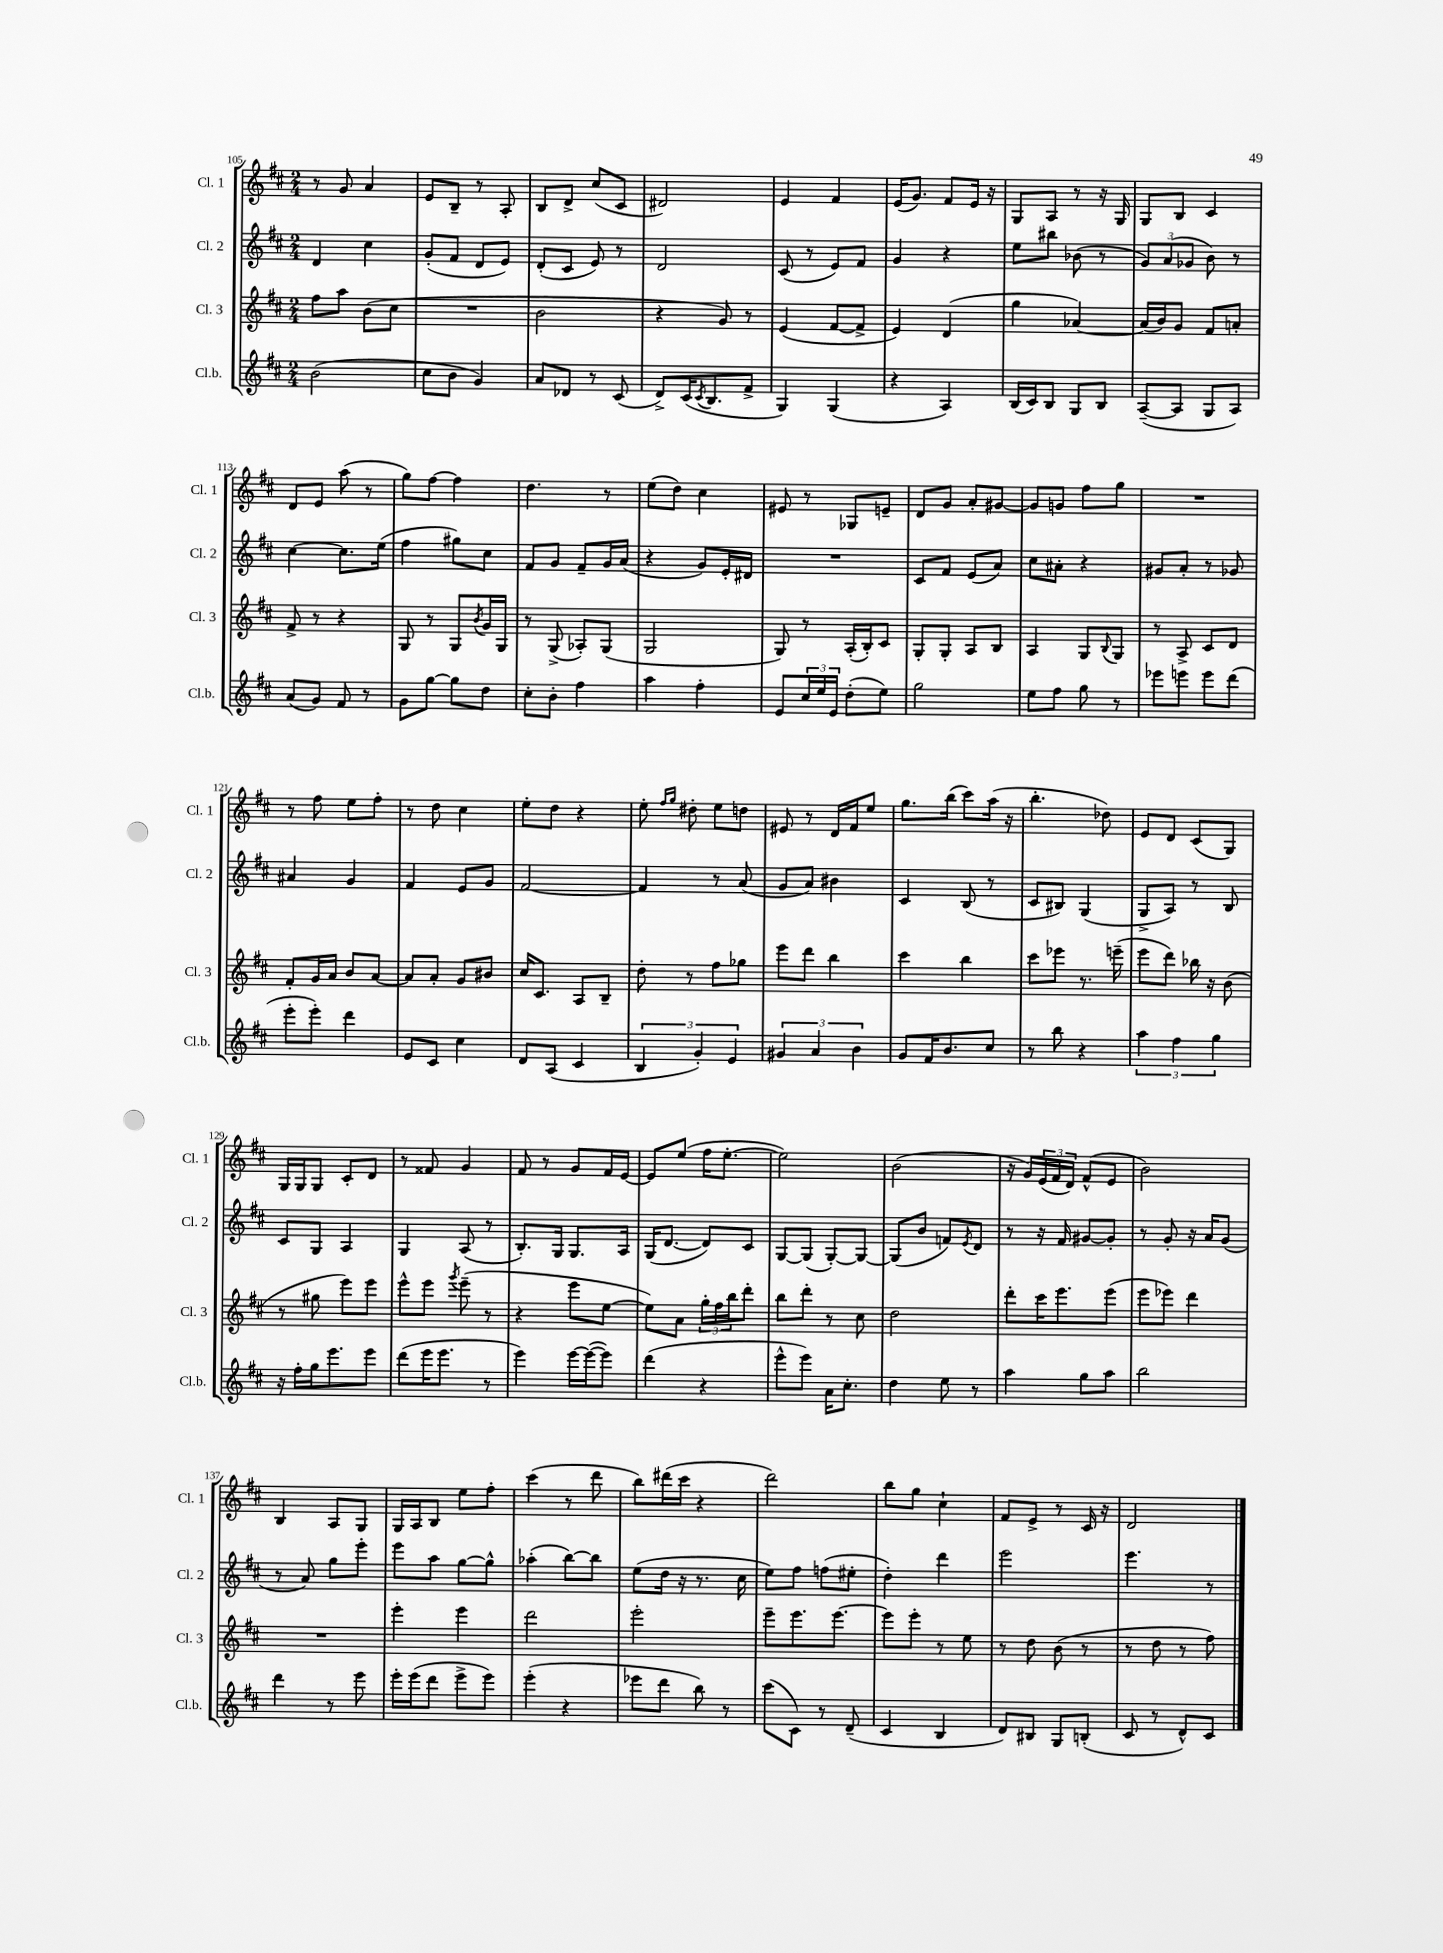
<<
\new StaffGroup <<
\new Staff = "s0" \with { instrumentName = "Cl. 1" shortInstrumentName = "Cl. 1" } {
    \clef treble \key d \major \numericTimeSignature \time 2/4
    r8 g'8 a'4 |
    e'8 b8-- r8 a8-. |
    b8 d'8-> cis''8( cis'8 |
    dis'2) |
    e'4 fis'4 |
    e'16( g'8.) fis'8 e'16 r16 |
    g8 a8 r8 r16 g16 |
    g8 b8 cis'4 |
    d'8 e'8 a''8( r8 |
    g''8) fis''8~ fis''4 |
    d''4. r8 |
    e''8( d''8) cis''4 |
    eis'8 r8 ges8 e'8-- |
    d'8 g'8 a'8-. gis'8~ |
    gis'8 g'8 fis''8 g''8 |
    R2 |
    r8 fis''8 e''8 fis''8-. |
    r8 d''8 cis''4 |
    e''8-. d''8 r4 |
    e''8-. \grace { fis''16 g''16 } dis''8-. e''8 d''8 |
    eis'8 r8 d'16 fis'16 e''8 |
    g''8. b''16( cis'''8) a''16( r16 |
    b''4.-. des''8) |
    e'8 d'8 cis'8( g8) |
    g16 g16 g8 cis'8-. d'8 |
    r8 fisis'8 g'4 |
    fis'8 r8 g'8 fis'16 e'16~ |
    e'8 e''8( fis''16 e''8.~-. |
    e''2) |
    b'2( |
    r16 g'16) \tuplet 3/2 { e'16( fis'16 d'16) } fis'8-^( e'8 |
    b'2) |
    b4 a8 g8 |
    g16 a16 b8 e''8 fis''8-. |
    cis'''4( r8 d'''8 |
    b''8) dis'''16( cis'''16 r4 |
    d'''2) |
    b''8 g''8 cis''4-! |
    fis'8 e'8-> r8 cis'16 r16 |
    d'2 \bar "|." |
}
\new Staff = "s1" \with { instrumentName = "Cl. 2" shortInstrumentName = "Cl. 2" } {
    \clef treble \key d \major \numericTimeSignature \time 2/4
    d'4 cis''4 |
    g'8-.( fis'8 d'8 e'8) |
    d'8-.( cis'8 e'8) r8 |
    d'2 |
    cis'8( r8 e'8) fis'8 |
    g'4 r4 |
    e''8 bis''8 bes'8( r8 |
    \tuplet 3/2 { g'8) a'8( ges'8 } b'8) r8 |
    cis''4~ cis''8. e''16( |
    fis''4 gis''8) cis''8 |
    fis'8 g'8 fis'8-- g'16 a'16( |
    r4 g'8) e'16-. dis'16 |
    R2 |
    cis'8 fis'8 e'8( a'8) |
    cis''8 ais'8-. r4 |
    gis'8 a'8-. r8 ges'8 |
    ais'4 g'4 |
    fis'4 e'8 g'8 |
    fis'2~ |
    fis'4 r8 a'8( |
    g'8 a'8) bis'4 |
    cis'4 b8( r8 |
    cis'8 bis8) g4( |
    g8-> a8) r8 b8 |
    cis'8 g8 a4 |
    g4 a8( r8 |
    b8.-.) g16 g8. a16 |
    g16( d'8.~ d'8) cis'8 |
    g8~ g8( g8~-.) g8~ |
    g8( b'8 f'8) \acciaccatura { e'8 } d'8 |
    r8 r16 fis'16 gis'8~ gis'8-. |
    r8 g'8-. r16 a'16 g'8( |
    r8 a'8) g''8 e'''8-. |
    e'''8 a''8 g''8~ g''8-^ |
    aes''4-.( b''8~) b''8 |
    e''8( d''16 r16 r8. cis''16 |
    e''8) fis''8 f''8( eis''8-. |
    d''4-.) d'''4 |
    e'''2 |
    e'''4. r8 \bar "|." |
}
\new Staff = "s2" \with { instrumentName = "Cl. 3" shortInstrumentName = "Cl. 3" } {
    \clef treble \key d \major \numericTimeSignature \time 2/4
    fis''8 a''8 b'8( cis''8 |
    R2 |
    b'2 |
    r4 g'8) r8 |
    e'4( fis'8~ fis'8-> |
    e'4) d'4( |
    g''4 aes'4~) |
    aes'16( b'16) g'8 fis'8 a'8-. |
    fis'8-> r8 r4 |
    g8 r8 g8 \acciaccatura { b'8 } g'16 g16 |
    r8 g8->( aes8-.) g8( |
    g2 |
    g8) r8 a16-.( b16-.) cis'8 |
    g8-. g8-. a8 b8 |
    a4 g8 \appoggiatura { b8 } g8 |
    r8 a8-> cis'8 d'8 |
    fis'8-. g'16 a'16 b'8 a'8~ |
    a'8 a'8-. g'8 bis'8 |
    cis''16 cis'8. a8 b8-- |
    d''8-. r8 fis''8 ges''8 |
    e'''8 d'''8 b''4 |
    cis'''4 b''4 |
    cis'''8 ees'''8 r8. e'''16--( |
    e'''8 d'''8) bes''16 r16 b'8( |
    r8 gis''8 e'''8) e'''8 |
    e'''8-^ e'''8 \acciaccatura { g'''8 } e'''8--( r8 |
    r4 e'''8 e''8~ |
    e''8) a'8 \tuplet 3/2 { g''16-. fis''16 b''16 } d'''8-. |
    b''8 d'''8-. r8 cis''8 |
    d''2 |
    d'''8-. cis'''16 e'''8. e'''8( |
    e'''8 ees'''8) d'''4 |
    R2 |
    e'''4-. e'''4 |
    d'''2 |
    e'''2-. |
    e'''8-- e'''8. e'''8.~ |
    e'''8 e'''8-. r8 e''8 |
    r8 d''8 b'8( r8 |
    r8 d''8 r8 fis''8) \bar "|." |
}
\new Staff = "s3" \with { instrumentName = "Cl.b." shortInstrumentName = "Cl.b." } {
    \clef treble \key d \major \numericTimeSignature \time 2/4
    b'2( |
    cis''8 b'8 g'4) |
    a'8 des'8 r8 cis'8( |
    d'8->) cis'16( \acciaccatura { cis'8 } b8. fis'8-> |
    g4) g4( |
    r4 a4) |
    b16( cis'16) b8 g8 b8 |
    a8~--( a8 g8 a8) |
    a'8( g'8) fis'8 r8 |
    g'8 g''8~ g''8 d''8 |
    cis''8-. b'8-. fis''4 |
    a''4 fis''4-. |
    e'8 \tuplet 3/2 { cis''16 e''16 e'16 } d''8-.( e''8) |
    g''2 |
    e''8 fis''8 g''8 r8 |
    ees'''8 e'''8 e'''8 d'''8( |
    e'''8-. e'''8-.) d'''4 |
    e'8 cis'8 cis''4 |
    d'8 a8( cis'4 |
    \tuplet 3/2 { b4 g'4-.) e'4 } |
    \tuplet 3/2 { gis'4 a'4 b'4 } |
    g'8 fis'16 b'8. cis''8 |
    r8 b''8 r4 |
    \tuplet 3/2 { a''4 fis''4 g''4 } |
    r16 fis''16-. g''16 e'''8. e'''8 |
    d'''8( e'''16 e'''8. r8 |
    e'''4) e'''16~ e'''16~( e'''8) |
    d'''4( r4 |
    e'''8-^ e'''8) a'16 cis''8.-. |
    d''4 e''8 r8 |
    a''4 g''8 a''8 |
    b''2 |
    d'''4 r8 e'''8 |
    e'''16-. e'''16( d'''8 e'''8-> e'''8) |
    e'''4-.( r4 |
    ees'''8 d'''8 b''8) r8 |
    cis'''8( cis'8) r8 d'8--( |
    cis'4 b4 |
    d'8) bis8 g8 b8-.( |
    cis'8 r8 d'8-^) cis'8 \bar "|." |
}
>>
>>
\layout { \context { \Score currentBarNumber = #105 } }
